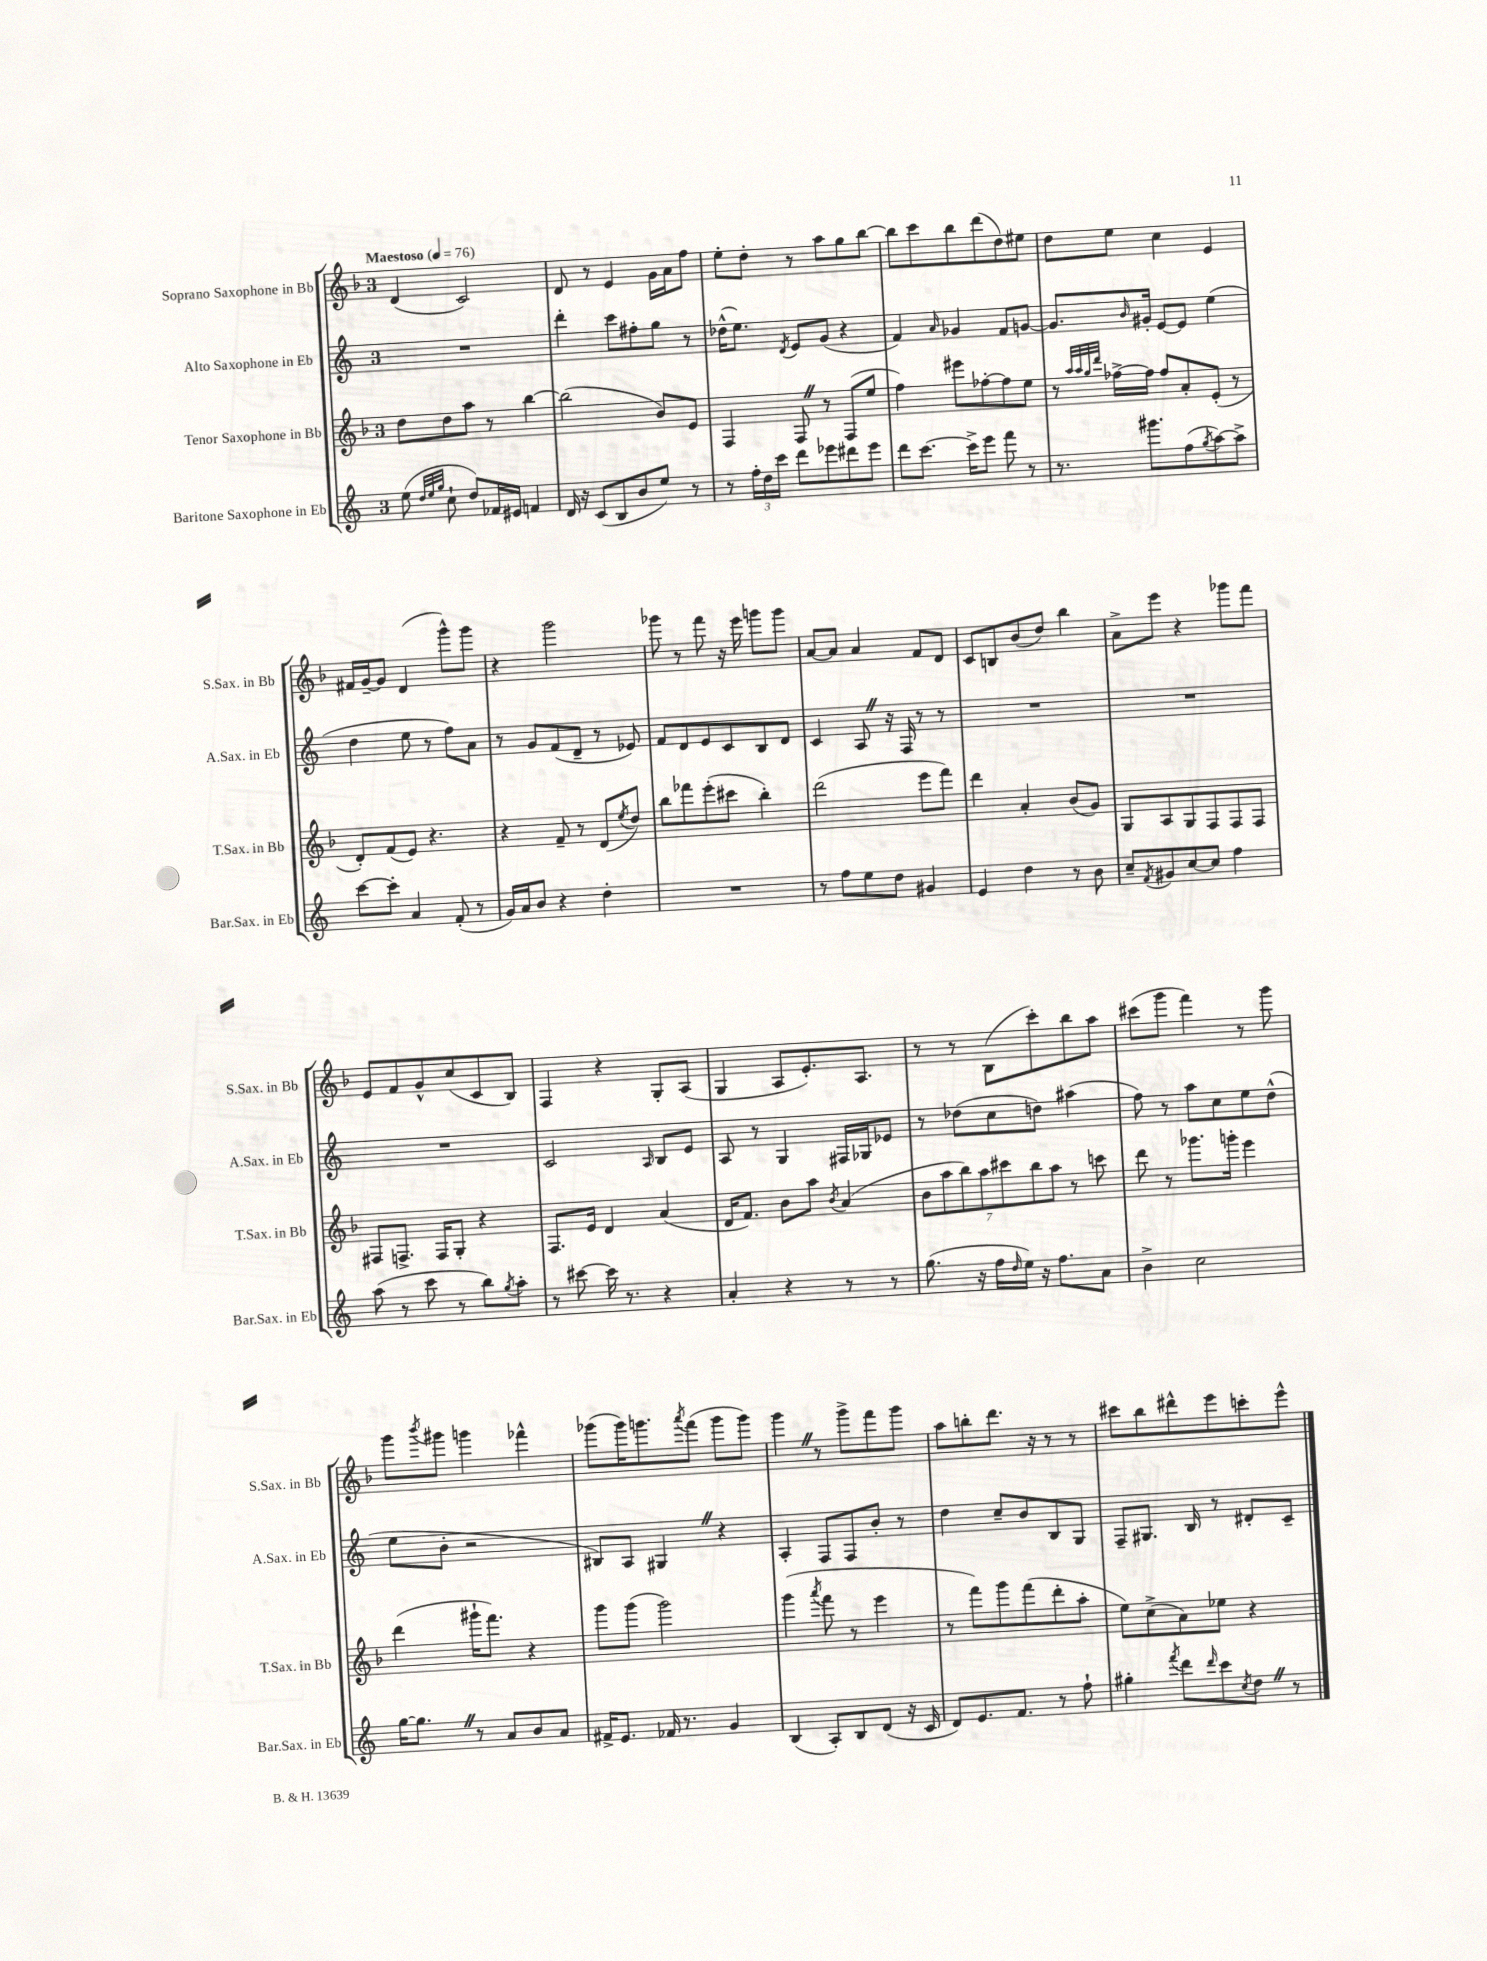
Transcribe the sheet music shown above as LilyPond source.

<<
\new StaffGroup <<
\new Staff = "s0" \with { instrumentName = "Soprano Saxophone in Bb" shortInstrumentName = "S.Sax. in Bb" } {
    \clef treble \key f \major \once \override Staff.TimeSignature.style = #'single-digit \time 3/4 \tempo "Maestoso" 4 = 76
    d'4( c'2) |
    d'8 r8 e'4 g'16 a'16 f''8 |
    e''8-. d''8-. r8 a''8 g''8 bes''8~ |
    bes''8 c'''8 bes''8 d'''8( d''8) eis''8 |
    d''8 e''8 c''4 e'4 |
    fis'16 g'16~-- g'8 d'4( g'''8-^) g'''8 |
    r4 g'''2 |
    ges'''8 r8 f'''8 r16 e'''16 g'''8 g'''8 |
    a'8~ a'8 a'4 f'8 d'8 |
    c'8 b8 bes'8( d''8) bes''4 |
    a'8-> e'''8 r4 ges'''8 f'''8 |
    e'8 f'8 g'8-^ c''8( c'8 bes8) |
    f4 r4 g8-. a8( |
    g4 a8 e'8.-.) a8. |
    r8 r8 bes8( c'''8-.) bes''8 a''8 |
    cis'''8( g'''8 f'''4) r8 g'''8 |
    g'''8 \acciaccatura { bes'''8 } gis'''8 g'''4 fes'''4-^ |
    ges'''8( ges'''16) g'''8. \acciaccatura { a'''8 } f'''8( g'''8 g'''8) |
    g'''4 \once \override BreathingSign.text = \markup { \musicglyph "scripts.caesura.straight" } \breathe r8 g'''8-> f'''8 g'''8 |
    a''8 b''8-. d'''8. r16 r8 r8 |
    cis'''8 bes''8 dis'''8-^ e'''8 c'''8-. e'''8-^ \bar "|." |
}
\new Staff = "s1" \with { instrumentName = "Alto Saxophone in Eb" shortInstrumentName = "A.Sax. in Eb" } {
    \clef treble \key c \major \once \override Staff.TimeSignature.style = #'single-digit \time 3/4
    R2. |
    d'''4-. c'''8 fis''8-. g''8 r8 |
    des''16-^( e''8.) \acciaccatura { d'8 } e'8 g'8( r4 |
    f'4) \grace { a'16 } ges'4 f'8 g'8~ |
    g'8. \grace { b'16 } gis'16-. e'8~ e'8 e''4( |
    d''4 e''8 r8 f''8) a'8 |
    r8 g'8 f'8( d'8-- r8 ees'8) |
    f'8 d'8 e'8 c'8 b8 d'8 |
    c'4 a8 \once \override BreathingSign.text = \markup { \musicglyph "scripts.caesura.straight" } \breathe r16 f16 r8 r8 |
    R2. |
    R2. |
    R2. |
    c'2 \grace { a16 } b8 e'8 |
    a8 r8 g4 fis16 ges16 ees'8 |
    r8 des''8( c''8 d''8) ais''4( |
    f''8) r8 a''8 c''8 e''8 d''8-^( |
    e''8 b'8-. r2 |
    bis8) a8 gis4 \once \override BreathingSign.text = \markup { \musicglyph "scripts.caesura.straight" } \breathe r4 |
    a4-. f8 f8 b'8-. r8 |
    d''4 c''8-- b'8 b8 g8 |
    f8-- gis8. b16 r8 dis'8-. c'8-- \bar "|." |
}
\new Staff = "s2" \with { instrumentName = "Tenor Saxophone in Bb" shortInstrumentName = "T.Sax. in Bb" } {
    \clef treble \key f \major \once \override Staff.TimeSignature.style = #'single-digit \time 3/4
    d''8 d''8 a''8 r8 bes''4~ |
    bes''2( bes'8) e'8 |
    f4 f8 \once \override BreathingSign.text = \markup { \musicglyph "scripts.caesura.straight" } \breathe r8 f8( e''8 |
    f''4) eis'''8 fes''8~-. fes''8 e''8 |
    r8 \grace { a''32 a''32 g''32 d'''32 } fes''16~-> fes''16 fes''8 a'8-. e'8-.( r8 |
    d'8-.) f'8( e'8) r4. |
    r4 f'8-- r8 d'8( \acciaccatura { e''8 } d''8) |
    bes''8 fes'''8 e'''8-.( cis'''8 bes''4-.) |
    d'''2( e'''8 f'''8) |
    d'''4 a'4-. bes'8( g'8) |
    g8 a8 g8 f8 f8 f8 |
    fis8 f8.-> f16 g8-. r4 |
    f8. e'16 d'4 a'4( |
    d'16 f'8.) bes'8 a''8 \acciaccatura { bes'8 } a'4( |
    \tuplet 7/4 { bes'8 a''8 bes''8) a''8 cis'''8 bes''8 a''8 } r8 c'''8 |
    d'''8 r8 ges'''8. g'''16-. e'''4 |
    d'''4( gis'''16-! f'''8.) r4 |
    g'''8 g'''8( g'''2) |
    g'''4( \acciaccatura { a'''8 } f'''8 r8 e'''4 |
    r8 f'''8) g'''8 f'''8( d'''8-. a''8-. |
    e''8) c''8->( a'8) ees''8 r4 \bar "|." |
}
\new Staff = "s3" \with { instrumentName = "Baritone Saxophone in Eb" shortInstrumentName = "Bar.Sax. in Eb" } {
    \clef treble \key c \major \once \override Staff.TimeSignature.style = #'single-digit \time 3/4
    e''8( \grace { d''32 e''32 g''32 } c''8-! d''8) fes'16 eis'16 f'4 |
    d'16 r16 c'8( b8 b'8 e''8) r8 |
    r8 \tuplet 3/2 { f''16-. d''16 c'''16 } d'''8 ees'''8 dis'''8 ees'''8 |
    d'''8 c'''8.~ c'''16-> e'''8 f'''8 r8 |
    r8. gis'''8. f''8( \acciaccatura { g''8 } a''8~) a''8-> |
    c'''8~ c'''8-. a'4 f'8-.( r8 |
    g'16) a'16 b'8 r4 d''4-. |
    R2. |
    r8 f''8 e''8 d''8 gis'4 |
    e'4 d''4 r8 b'8 |
    c''8-- \acciaccatura { f'8 } gis'8 c''8~ c''8 f''4 |
    a''8( r8 c'''8 r8 b''8) \acciaccatura { g''8 } a''8-. |
    r8 cis'''8~ cis'''16 r8. r4 |
    a'4-. r4 r8 r8 |
    g''8.( r16 f''16 \grace { d''16 } e''16) r16 f''8. a'8 |
    b'4-> c''2 |
    g''16~ g''8. \once \override BreathingSign.text = \markup { \musicglyph "scripts.caesura.straight" } \breathe r8 a'8 b'8 a'8 |
    fis'16-> e'8. fes'16 r8. g'4 |
    b4( a8-.) b8 d'8( r16 c'16 |
    d'8) e'8. f'8. r8 f''8-! |
    gis''4-. \acciaccatura { f'''8 } d'''8 \grace { d'''16 } c'''8 \acciaccatura { c''8 } d''8 \once \override BreathingSign.text = \markup { \musicglyph "scripts.caesura.straight" } \breathe r8 \bar "|." |
}
>>
>>
\layout { \context { \Score \remove "Bar_number_engraver" } }
